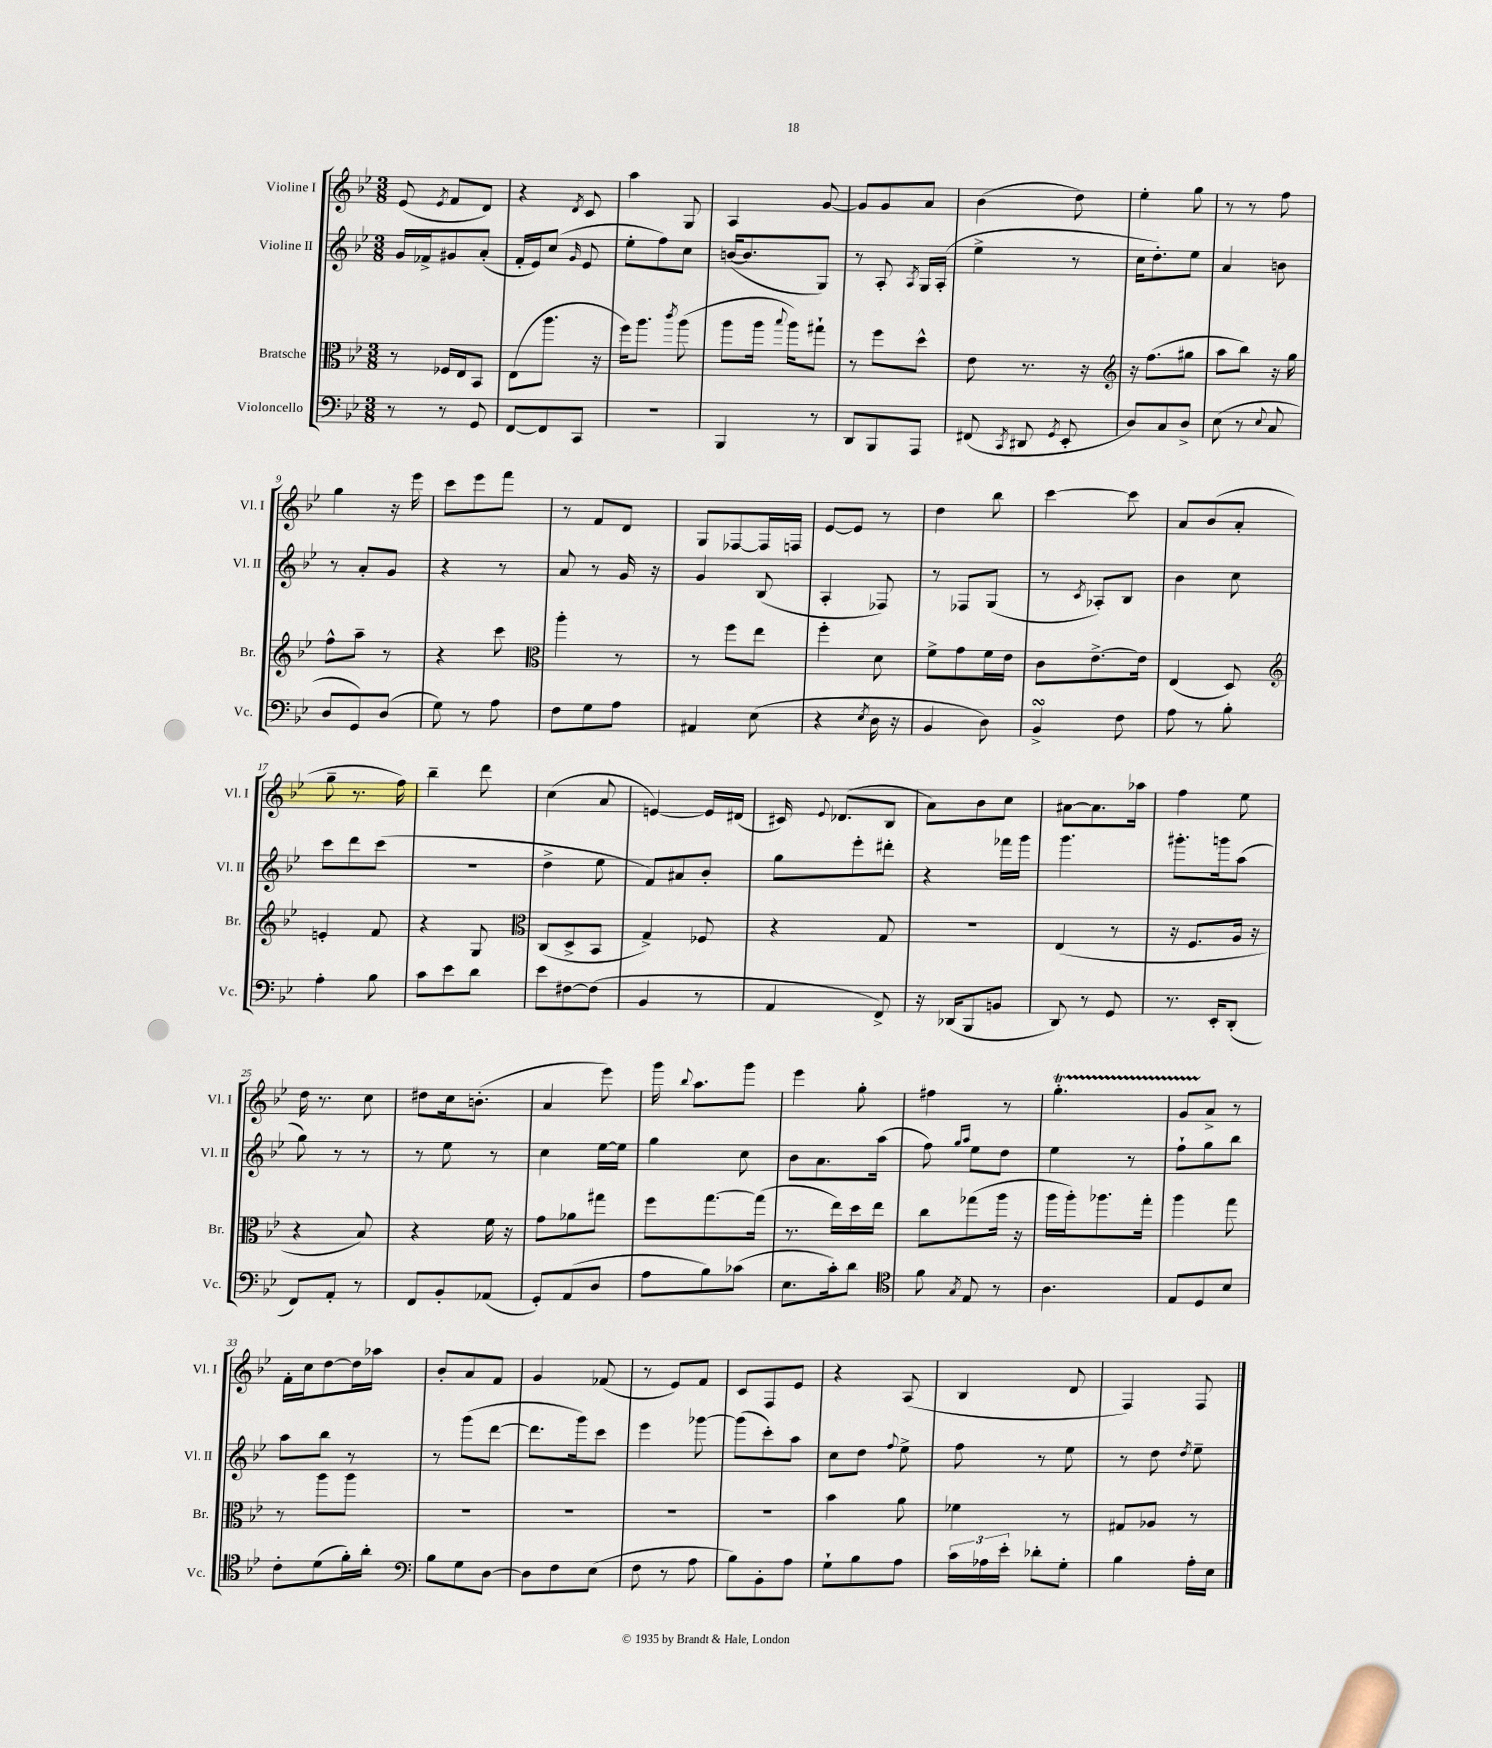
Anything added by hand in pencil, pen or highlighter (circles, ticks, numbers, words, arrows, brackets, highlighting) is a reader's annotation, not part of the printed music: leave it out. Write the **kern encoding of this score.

**kern	**kern	**kern	**kern
*staff4	*staff3	*staff2	*staff1
*clefF4	*clefC3	*clefG2	*clefG2
*k[b-e-]	*k[b-e-]	*k[b-e-]	*k[b-e-]
*M3/8	*M3/8	*M3/8	*M3/8
8r	8r	16g	(8e-
.	.	16f-^	.
.	.	.	8qe-
8r	16F-	8g#	8f
.	16E-	.	.
8GG	8BB-	(8a'	8d)
=	=	=	=
[8FF	(8E-	16f'	4r
.	.	16e-)	.
8FF]	8.aa	(8cc	.
.	.	16qqg	8qd
8CC	.	8e-	8c
.	16r	.	.
=	=	=	=
4.r	16ff)	8ee-'	4aa
.	8.aa	.	.
.	.	8ff)	.
.	8qccc	.	.
.	(8aa	8cc	8G
=	=	=	=
4BBB-	8aa	([16b	4A
.	.	8.b]	.
.	16aa	.	.
.	8qqbb-	.	.
.	16aa)	.	.
8r	8gg#`	8G)	[8g
=	=	=	=
8DD	8r	8r	8g]
8BBB-	8ff	8A'	8g
.	.	8qA	.
8AAA	8dd^^	16G	8a
.	.	(16A'	.
=	=	=	=
(8FF#	8e-	4ee-^	(4b-
8qCC	.	.	.
8DD#	8.r	.	.
8qGG	.	.	.
8EE-'	.	8r	8dd)
.	16r	.	.
=	=	=	=
*	*clefG2	*	*
8D)	16r	16cc	4ee-'
.	(8.ff	8.dd')	.
8C	.	.	.
8D^	8gg#	8ee-	8gg
=	=	=	=
(8E-	8aa	4a	8r
8r	8bb-)	.	8r
8qqE-	.	.	.
8C	16r	8b	8ff
.	16gg	.	.
=	=	=	=
8D	8ff^^	8r	4gg
8GG)	8aa~	8a'	.
(8D	8r	8g	16r
.	.	.	16eee-
=	=	=	=
8G)	4r	4r	8ccc
8r	.	.	8eee-
8A	8ccc	8r	8fff
=	=	=	=
*	*clefC3	*	*
8F	4aa'	8a	8r
8G	.	8r	8f
8A	8r	16g	8d
.	.	16r	.
=	=	=	=
4AA#	8r	4g	8G
.	8ff	.	[8F-
(8E-	8ee-	(8B-	16F-]
.	.	.	16F
=	=	=	=
4r	4ff'	4A'	[8e-
.	.	.	8e-]
8qE-	.	.	.
16D	8d	8F-)	8r
16r	.	.	.
=	=	=	=
4BB-	8f^	8r	4dd
.	8g	8F-	.
8D)	16f	(8G	8bb-
.	16e-	.	.
=	=	=	=
4BB-^	8c	8r	[4ccc
.	.	8qc	.
.	[8.e-^	8A-')	.
8F	.	8B-	8ccc]
.	16e-]	.	.
=	=	=	=
8A	(4E-	4b-	8a
8r	.	.	(8b-
8B-'	8D)	8cc	8a'
=	=	=	=
*	*clefG2	*	*
4A'	4e'	8ccc	8gg~
.	.	8ddd	8.r
8B-	8f	(8ccc	.
.	.	.	16ff)
=	=	=	=
8c	4r	4.r	4bb-~
8e-	.	.	.
8d	8G	.	8ddd
=	=	=	=
*	*clefC3	*	*
8e-	(8C	4dd^	(4cc
[8F#	8D^	.	.
(8F#]	8BB-	8ee-	8a
=	=	=	=
4BB-	4G^)	8f)	[4e)
.	.	8a#	.
8r	8F-	8b-'	16e]
.	.	.	(16d#
=	=	=	=
4AA	4r	8gg	16c#)
.	.	.	8qqe-
.	.	.	(8.d-
.	.	8eee-'	.
8FF^)	8G	8ddd#'	8B-
=	=	=	=
16r	4.r	4r	8a)
(16DD-	.	.	.
8BBB-	.	.	8b-
8BB	.	16fff-	8cc
.	.	16ggg	.
=	=	=	=
8DD)	(4E-	4.ggg	[8a#
8r	.	.	8.a#]
8GG	8r	.	.
.	.	.	16aa-
=	=	=	=
8.r	16r	8.ggg#'	4ff
.	8.F	.	.
16EE-'	.	16ggg	.
(8DD'	16A	(8aa	8ee-
.	16r	.	.
=	=	=	=
8FF)	4r	8gg)	16dd
.	.	.	8.r
8AA'	.	8r	.
8r	8B-)	8r	8cc
=	=	=	=
8FF	4r	8r	8dd#
8BB-'	.	8ee-	16cc
.	.	.	(8.b'
(8AA-	16f	8r	.
.	16r	.	.
=	=	=	=
8GG')	8g	4cc	4a
(8AA	8a-	.	.
8D	8gg#	[16ee-	8eee-)
.	.	16ee-]	.
=	=	=	=
8A	8ff	4gg	16ggg
.	.	.	8qqbb-
.	.	.	8.aa
8B-)	[8.gg	.	.
(8c-	.	8cc	8ggg
.	(16gg]	.	.
=	=	=	=
8.E-	8.r	8b-	4eee-
.	.	8.a	.
16c')	16ee-)	.	.
8d	16dd	.	8gg'
.	16ee-	(16aa	.
=	=	=	=
*clefC4	*	*	*
8f	8cc	8ff)	4ff#
.	.	16qqgg	.
8qG	.	16qqaa	.
8E-	(8gg-	8ee-	.
8r	16aa	8dd	8r
.	16r	.	.
=	=	=	=
4.A	16aa	4ee-	4.gg'
.	16aa')	.	.
.	8.aa-	.	.
.	.	8r	.
.	16gg'	.	.
=	=	=	=
8E-	4aa	8ff`	8g
8D	.	8gg	8a^
8B-	8gg	8bb-	8r
=	=	=	=
8c'	8r	8aa	16f'
.	.	.	16cc
(8d	8aa	8bb-	[8dd
16f')	8aa	8r	16dd]
16a'	.	.	16aa-
=	=	=	=
*clefF4	*	*	*
8B-	4.r	8r	8b-'
8G	.	(8ggg	8a
[8D	.	[8ddd	8f
=	=	=	=
8D]	4.r	8.ddd]	4g
8F	.	.	.
.	.	16ggg)	.
(8E-	.	8ccc	(8f-
=	=	=	=
8F	4.r	4eee-	8r
8r	.	.	8e-)
8A	.	[8ggg-	8f
=	=	=	=
8B-)	4.r	(8ggg-]	8c
8BB-'	.	8ccc')	8F
8A	.	8aa	8e-
=	=	=	=
8G`	4b-	8cc	4r
8B-	.	8dd	.
.	.	8qqff	.
8A	8a	8ee-^	(8A
=	=	=	=
24c	4f-	8ff	4B-
24A-	.	.	.
24e-'	.	.	.
8d-'	.	8r	.
8G'	8r	8ee-	8d
=	=	=	=
4B-	8G#	8r	4F)
.	8A-	8dd	.
.	.	8qdd	.
16A'	8r	8ee-~	8F
16E-	.	.	.
==	==	==	==
*-	*-	*-	*-
